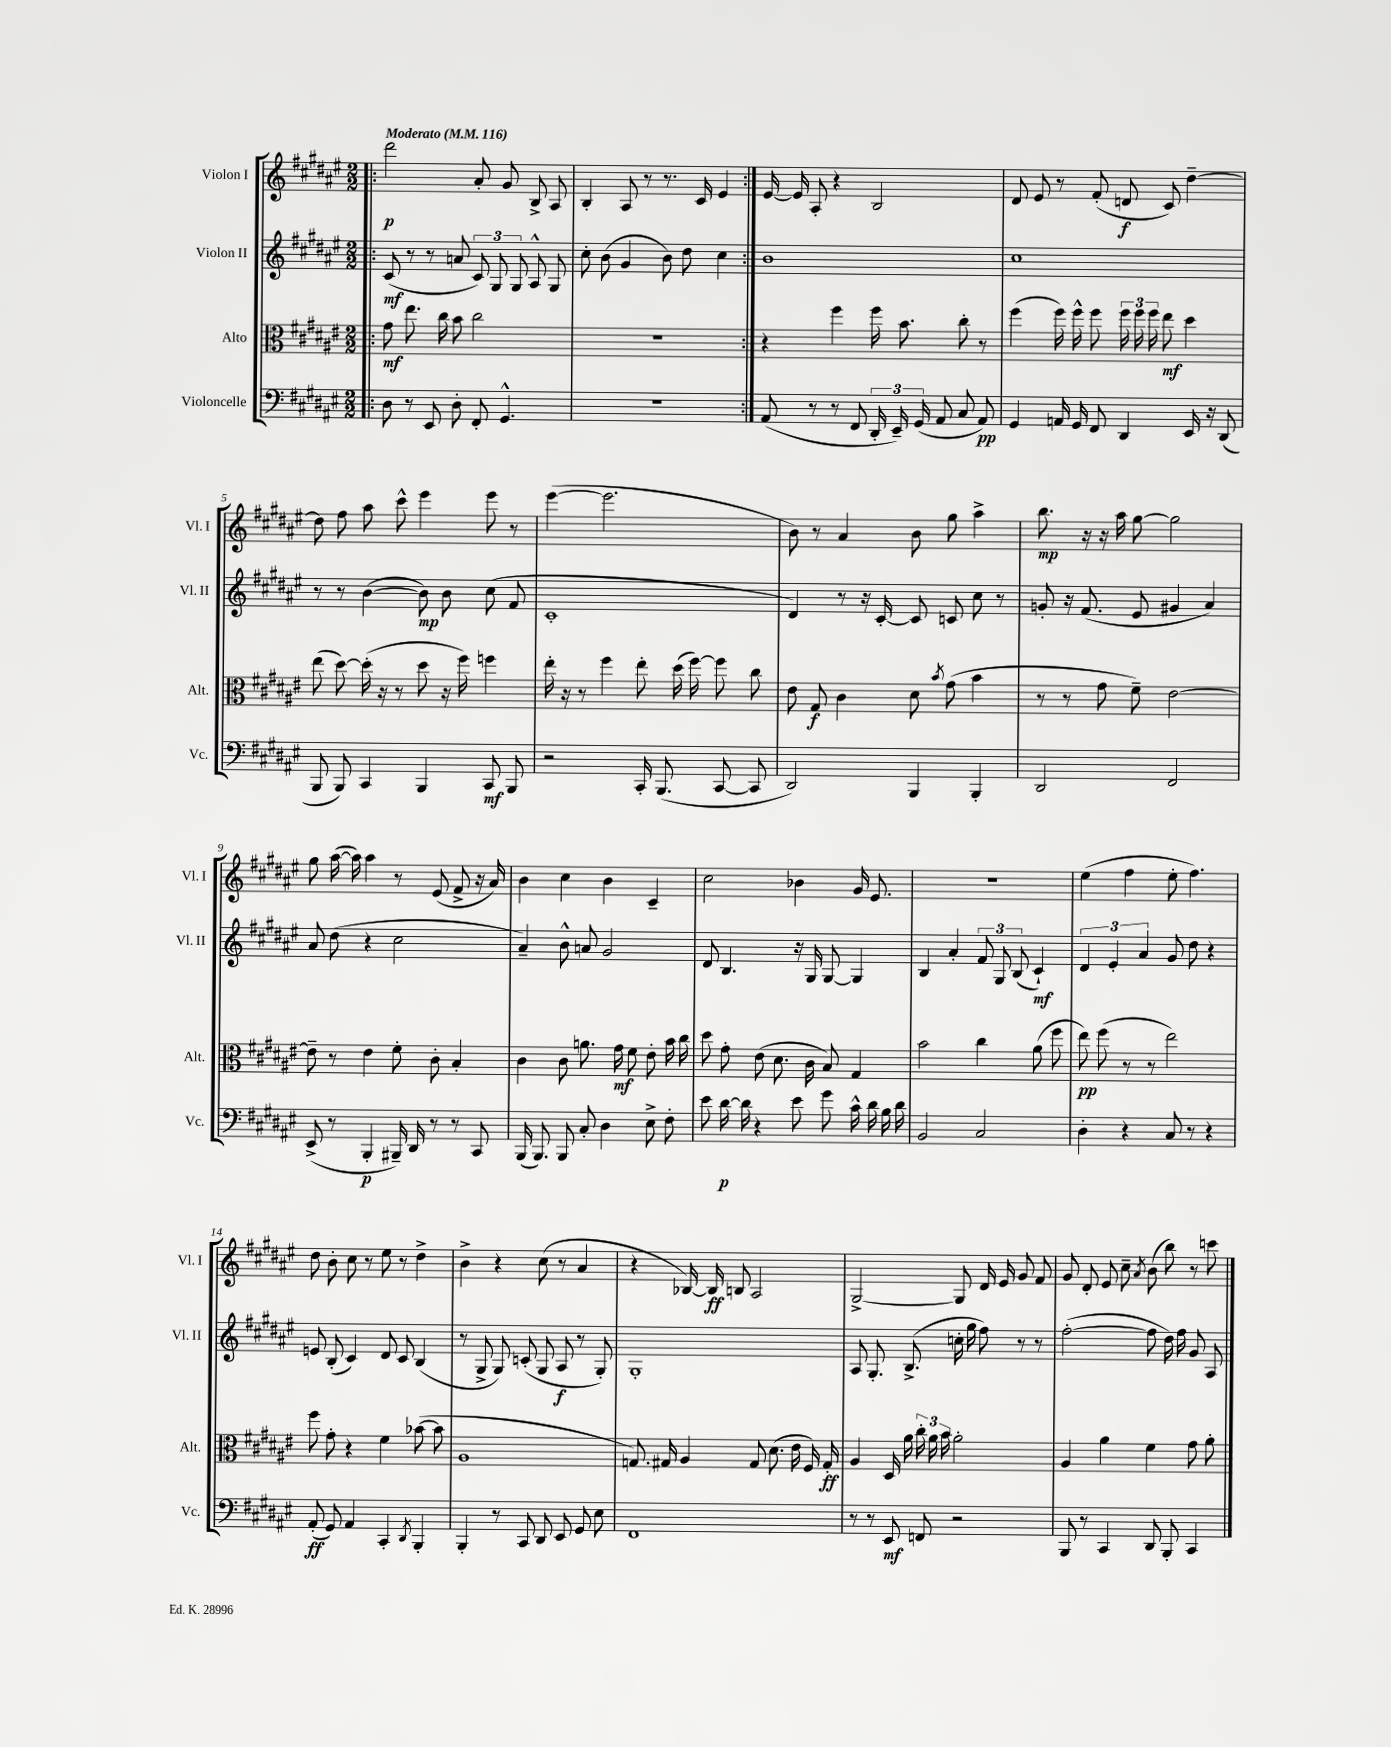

**kern	**kern	**kern	**kern
*staff4	*staff3	*staff2	*staff1
*clefF4	*clefC3	*clefG2	*clefG2
*k[f#c#g#d#a#e#]	*k[f#c#g#d#a#e#]	*k[f#c#g#d#a#e#]	*k[f#c#g#d#a#e#]
*M2/2	*M2/2	*M2/2	*M2/2
*MM116	*MM116	*MM116	*MM116
=!|:	=!|:	=!|:	=!|:
8D#	8g#	(8c#	2ddd#
8r	8.ee#	8r	.
8EE#	.	8r	.
.	16cc#	.	.
8D#'	8b	8a	.
8FF#'	2cc#	12c#)	8a#'
.	.	12G#	.
4.GG#^^	.	.	8g#
.	.	12G#	.
.	.	8A#^^	8B^
.	.	8G#	8A#
=	=	=	=
1r	1r	8cc#'	4B'
.	.	(8b	.
.	.	4g#	8A#
.	.	.	8r
.	.	8b)	8.r
.	.	8dd#	.
.	.	.	16c#
.	.	4cc#	4e#
=:|!	=:|!	=:|!	=:|!
(8AA#	4r	1b	[16e#
.	.	.	16e#]
8r	.	.	8A#'
8r	4ff#	.	4r
8FF#	.	.	.
24DD#'	16ff#	.	2B
24EE#~)	.	.	.
.	8.b	.	.
(24GG#	.	.	.
8AA#	.	.	.
8C#	8cc#'	.	.
8AA#)	8r	.	.
=	=	=	=
4GG#	(4ff#	1cc#	8d#
.	.	.	8e#
16AA	16ff#)	.	8r
16GG#	16ff#^^	.	.
8FF#	8ff#	.	(8f#'
4DD#	24ff#	.	8d
.	24ff#	.	.
.	24ff#	.	.
.	8ee#	.	8c#)
16EE#	4dd#	.	[4dd#~
16r	.	.	.
(8DD#	.	.	.
=	=	=	=
8BBB	(8ee#	8r	8dd#]
8BBB)	[8dd#)	8r	8ff#
4CC#	(16dd#']	([4b	8aa#
.	16r	.	.
.	8r	.	8ccc#^^
4BBB	8dd#	8b])	4eee#
.	16r	8b	.
.	16ff#)	.	.
8CC#	4ff	(8cc#	8eee#
8BBB	.	8f#	8r
=	=	=	=
2r	16ee#'	1c#'	([4eee#
.	16r	.	.
.	8r	.	.
.	4ff#	.	2.eee#]
16CC#'	8ee#'	.	.
(8.BBB	.	.	.
.	(16dd#	.	.
.	[16ff#)	.	.
[8CC#	8ff#]	.	.
8CC#]	8cc#	.	.
=	=	=	=
2DD#)	8e#	4d#)	8b)
.	8G#	.	8r
.	4c#	8r	4a#
.	.	16r	.
.	.	[16c#'	.
4BBB	8d#	8c#]	8b
.	8qb	.	.
.	(8g#	8c	8gg#
4BBB'	4b	8cc#	4aa#^
.	.	8r	.
=	=	=	=
2DD#	8r	8g'	8.bb
.	8r	16r	.
.	.	(8.f#	16r
.	8g#	.	16r
.	.	.	16aa#
.	8f#~)	8e#	[8gg#
2FF#	[2e#	4g#	2gg#]
.	.	4a#)	.
=	=	=	=
(8EE#^	8e#~]	8a#	8gg#
8r	8r	(8dd#	([16aa#
.	.	.	16aa#])
4BBB'	4e#	4r	4aa#
16BBB#~)	8f#'	2cc#	8r
16DD#	.	.	.
8r	8c#'	.	(8e#
8r	4B'	.	8f#^
8CC#	.	.	16r
.	.	.	16a#)
=	=	=	=
(16BBB	4c#	4a#~)	4b
8.BBB)	.	.	.
8BBB	8c#	8b^^	4cc#
8C#'	8.a	8a	.
4D#	.	2g#	4b
.	16g#	.	.
.	8f#	.	.
8E#^	8e#'	.	4c#~
8F#'	16b	.	.
.	16cc#	.	.
=	=	=	=
8e#	8dd#	8d#	2cc#
[16d#	8g#'	4.B	.
16d#]	.	.	.
4r	(8e#	.	.
.	8.d#	.	.
8e#	.	16r	4b-
.	16c#	16G#	.
8g#	8B)	[8G#	.
16c#^^	4G#	4G#]	16g#
16d#	.	.	8.e#
16B	.	.	.
16d#	.	.	.
=	=	=	=
2BB	2b	4B	1r
.	.	4a#'	.
2C#	4cc#	12f#	.
.	.	12G#	.
.	.	(12B	.
.	(8a#	4c#`)	.
.	8ff#	.	.
=	=	=	=
4D#'	8ee#)	6d#	(4ee#
.	(8ff#	.	.
.	.	6e#'	.
4r	8r	.	4ff#
.	.	6a#	.
.	8r	.	.
8C#	2ee#)	8g#	8ee#'
8r	.	8dd#	4.ff#)
4r	.	4r	.
=	=	=	=
(8AA#'	8ff#	8e	8dd#
8GG#)	8g#'	(8B'	8b'
4AA#	4r	4c#)	8cc#
.	.	.	8r
4CC#'	4f#	8d#	8ee#
.	.	8c#	8r
8qDD#	.	.	.
4BBB'	([8b-	(4B	4dd#^
.	8b-]	.	.
=	=	=	=
4BBB'	1A#	8r	4b^
.	.	8G#^	.
8r	.	8G#)	4r
8CC#	.	(8c'	.
8DD#	.	8G#	(8cc#
8EE#	.	8A#	8r
8GG#	.	8r	4a#
8E#	.	8G#')	.
=	=	=	=
1FF#	8.G)	1G#'	4r
.	16G#	.	.
.	4A#	.	[16B-)
.	.	.	16B-]
.	.	.	8B
.	8G#	.	2A#
.	(8.d#	.	.
.	16e#	.	.
.	16F#)	.	.
.	16G#'	.	.
=	=	=	=
8r	4A#	8A#	[2G#^
8r	.	8.G#'	.
8EE#	16D#	.	.
.	16a#	(8.B^	.
8FF	24cc#'	.	.
.	24a#	.	.
.	24b	.	.
2r	2a#'	16cc'	8G#]
.	.	16gg#	.
.	.	8ff#)	16d#
.	.	.	16e#
.	.	8r	8g#
.	.	8r	8f#
=	=	=	=
8BBB	4A#	([2ff#'	8g#
8r	.	.	8d#'
4CC#	4a#	.	8e#
.	.	.	8cc#~
.	.	.	8qa#
8DD#	4f#	8ff#]	(8b
8BBB'	.	16dd#)	8bb)
.	.	16ff#	.
4CC#	8g#	8g#	8r
.	8a#'	8A#	8ccc
==	==	==	==
*-	*-	*-	*-
